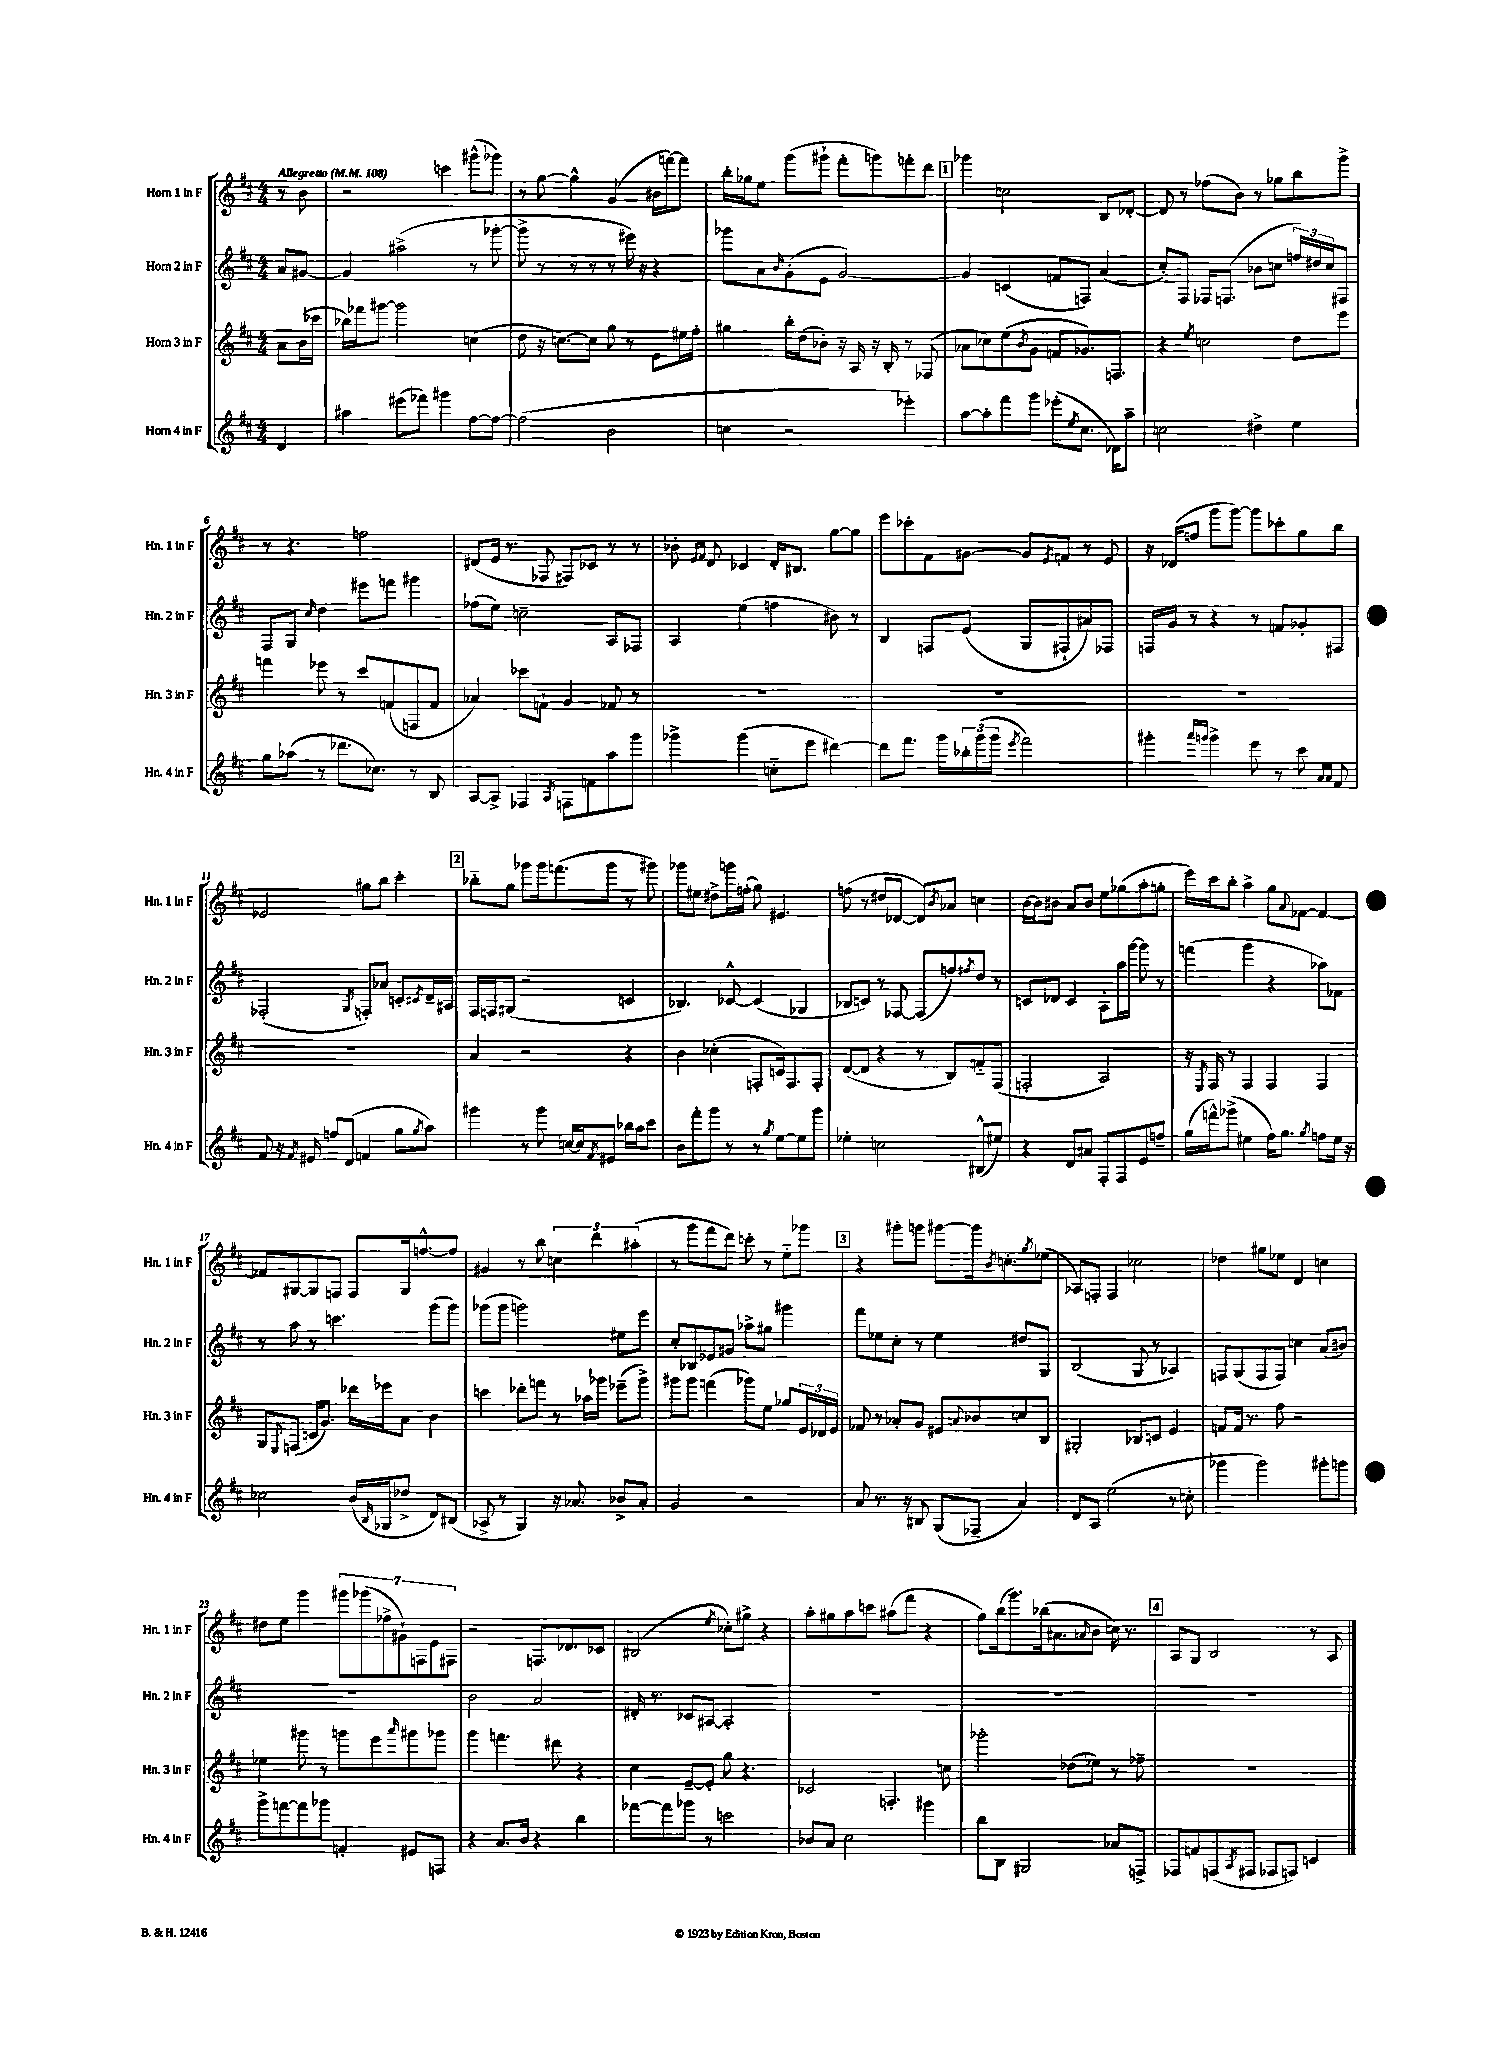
<<
\new StaffGroup <<
\new Staff = "s0" \with { instrumentName = "Horn 1 in F" shortInstrumentName = "Hn. 1 in F" } {
    \clef treble \key d \major \numericTimeSignature \time 4/4 \partial 4 \tempo "Allegretto" 4 = 108
    r8 b'8 |
    r2 c'''4 gis'''8-^( ges'''8) |
    r8 g''8~ g''4-^ g'4( bis'16 f'''16~) f'''8 |
    b''16-. ges''16 e''8 g'''8( gis'''8-! fis'''8-. g'''8) f'''8-. d'''8 |
    \mark \markup { \box "1" } ges'''4 c''2 b8 des'8~-. |
    des'8 r8 fes''8( b'8) r8 ges''8 b''8 g'''8-> |
    r8 r4. f''2 |
    dis'8( e'16 r8. fes8 fis8) ces'8 r8 r8 |
    bes'8-. \grace { e'16 fis'16 } d'8 ces'4 d'16-. bis8. g''8~ g''8 |
    e'''8 ces'''8-. fis'8 gis'8~ gis'8 \acciaccatura { e'8 } f'8 r8 e'8 |
    r16 des'16( f''8 g'''8 g'''8~) g'''8 ces'''8-. g''8 b''8 |
    ees'2 gis''8 b''8 cis'''4-. |
    \mark \markup { \box "2" } bes''8-_ g''8 ges'''8 ges'''16 f'''8.( ges'''8 r8 gis'''8) |
    ges'''8 eis''8 dis''8-> g'''16 f''16-.( g''8) eis'4. |
    f''8( r8 dis''8 des'8~ des'8) \acciaccatura { b'8 } aes'8 c''4 |
    b'16~ b'16 bis'8 a'8 bis'8 e''8 ges''8( a''8-. g''8-. |
    e'''16) cis'''16 b''8-. a''4-> g''8 \appoggiatura { a'8 } fes'8~ fes'4~ |
    fes'8 gis8~ gis8 f8 f8 gis16 f''8.~-^ f''8 |
    gis'4 r8 b''8 \tuplet 3/2 { c''4 d'''4 ais''4-.( } |
    r8 g'''8 fis'''8 d'''8) c'''8-. r8 e''8-_ ges'''8 |
    \mark \markup { \box "3" } r4 gis'''8-. g'''8 gis'''8~ gis'''16 \acciaccatura { b'8 } c''8.-. \acciaccatura { g''8 } ees''8( |
    aes8) f8-. f4 ces''2 |
    des''4 gis''8 ees''8 d'4 c''4 |
    dis''8 e''8 g'''4 \tuplet 7/4 { gis'''8 ges'''8( fes''8-> gis'8-!) f8 e'8 fis8 } |
    r2 f8. des'8. ces'8 |
    bis2( \acciaccatura { e''8 } ces''8-.) gis''8-> r4 |
    a''8-. gis''8 a''8 c'''8 ais''8( fis'''8 r4 |
    g''8) b''16( g'''8.) bes''16( ais'8. \grace { a'16 } b'8 c''16) r8. |
    \mark \markup { \box "4" } a8 g8 b2 r8 a8 \bar "|." |
}
\new Staff = "s1" \with { instrumentName = "Horn 2 in F" shortInstrumentName = "Hn. 2 in F" } {
    \clef treble \key d \major \numericTimeSignature \time 4/4 \partial 4
    a'8 gis'8~ |
    gis'4 ais''2->( r8 ges'''8~-. |
    ges'''8-> r8 r8 r8 r8 eis'''16) r16 r4 |
    ges'''8 a'8 \grace { b'16 } g'8-.( e'8 g'2~) |
    \mark \markup { \box "1" } g'4 c'4( f'8 f8) a'4( |
    cis''8-.) fis8 fes16 f8.( bes'8 c''8 \tuplet 3/2 { f''16) dis''16 c''16 } fis8 |
    fis8 g8 \grace { cis''16 } d''4 eis'''8 f'''8 gis'''4 |
    fes''8( e''8) c''2-- a8 fes8 |
    a4 e''4( f''4 bis'8) r8 |
    b4 f8 e'8( g8 fis8-! ais'8) fes8 |
    f16 g'16 r8 r4 r8 f'8 ges'8-. fis8 |
    fes2-.( \acciaccatura { g8 } f8-.) aes'8 c'8-. \acciaccatura { cis'8 } d'16-- ais16 |
    \mark \markup { \box "2" } fis16 f16 gis8( r2 c'4 |
    bes4.) ces'8~-^ ces'4( ges4 |
    bes8 c'8) r8 fes8~ fes8( f''8) \acciaccatura { fis''8 } d''8 r8 |
    c'8 des'8 c'4 a8-. a''16 g'''16~ g'''8 r8 |
    f'''4( g'''4 r4 aes''8) fes'8 |
    r8 a''8 r8 c'''4. g'''8( g'''8) |
    ges'''8( ges'''8 g'''2) eis''8 e'''8 |
    cis''8-. bes8 ees'8 gis'8 aes''8-> gis''8 gis'''4 |
    \mark \markup { \box "3" } fis'''8 ees''8 cis''8-. r8 ees''4 dis''8 g8 |
    b2( g8 r8 aes4) |
    f8 g8( f8 f8) c''4 a'8( bis'8) |
    R1 |
    b'2 a'2 |
    dis'16-. r8. ces'8 ais8~ ais2-. |
    R1 |
    R1 |
    \mark \markup { \box "4" } R1 \bar "|." |
}
\new Staff = "s2" \with { instrumentName = "Horn 3 in F" shortInstrumentName = "Hn. 3 in F" } {
    \clef treble \key d \major \numericTimeSignature \time 4/4 \partial 4
    a'8 b'16( ces'''16 |
    bes''16) fes'''16 gis'''8~ gis'''2 c''4( |
    d''8 r16 c''8.~) c''8 g''8 r8 e'8 eis''16 fis''16-. |
    gis''4 b''16-. d''16( bes'8-.) r16 a16 r16 b16-. r8 fes8( |
    \mark \markup { \box "1" } aes'8 ces''8) e''8( \acciaccatura { b'8 } g'8 f'8 ges'8.) f8. |
    r4 \acciaccatura { e''8 } c''2 d''8 e'''8 |
    f'''4 ees'''8 r8 cis'''8 f'8( f8 f'8 |
    aes'4) ces'''8 f'8-! g'4 fes'8 r8 |
    R1 |
    R1 |
    R1 |
    R1 |
    \mark \markup { \box "2" } a'4 r2 r4 |
    b'4 ces''4-.( f8-. c'16) f8. f8-. |
    d'8~( d'8 r4 r8 b8) f'8-_ fis8( |
    f2-. a2) |
    r16 \acciaccatura { e8 } fis16 r8 fis4 fis4 fis4 |
    g8 \appoggiatura { e8 } f8( c'16 g'8.) des'''16 ees'''16 a'8 b'4 |
    c'''4 des'''8-. f'''8 r8 aes''16 ges'''16 ees'''8--( ges'''8->) |
    gis'''8 gis'''8 f'''4( ges'''8) e''8 ges''8 \tuplet 3/2 { e'16 des'16 e'16 } |
    \mark \markup { \box "3" } fes'8 r8 aes'8-. g'8 eis'8 \appoggiatura { a'8 } bes'8 c''8 b8 |
    gis2-. bes8 c'8 e'4 |
    f'8 f'16 r8. fis''8 r2 |
    ees''4 gis'''8 r8 g'''8 e'''8 \grace { a'''16 } gis'''8 ges'''8 |
    g'''4 f'''4. dis'''8 r4 |
    cis''4 e'8~-- e'8-. g''8 r4. |
    ces'2 f4.-. c''8 |
    ges'''2-. des''8( ees''8) r8 fes''8-- |
    \mark \markup { \box "4" } R1 \bar "|." |
}
\new Staff = "s3" \with { instrumentName = "Horn 4 in F" shortInstrumentName = "Hn. 4 in F" } {
    \clef treble \key d \major \numericTimeSignature \time 4/4 \partial 4
    d'4 |
    ais''4 eis'''8( fes'''8) gis'''4 fis''8~ fis''8~ |
    fis''2( b'2 |
    c''4 r2 ees'''4-.) |
    \mark \markup { \box "1" } a''8~ a''8-. fis'''8 g'''8 ees'''8-.( \acciaccatura { e''8 } cis''8. des'16) a''8-- |
    c''2 dis''4-> e''4 |
    g''8 aes''8( r8 des'''8. ces''8.) r8 b8 |
    a8~ a8-> fes4 \acciaccatura { a8 } f8 f'8 a''8 g'''8 |
    ges'''4-> ges'''4( c''8-_ e'''8 dis'''4~) |
    dis'''8 fis'''8. g'''16 \tuplet 3/2 { bes''16-. g'''16( g'''16 } \acciaccatura { e'''8 } fis'''2) |
    gis'''4-. \grace { a'''16 g'''16 } g'''4-> e'''8 r8 cis'''8 \grace { a'16 a'16 } fis'8 |
    fis'8 r16 \acciaccatura { fis'8 } eis'16 f''8 d'8( f'4 g''8 \acciaccatura { g''8 } a''8) |
    \mark \markup { \box "2" } gis'''4 r8 gis'''8 c''16~ c''16 \acciaccatura { fis'8 } eis'8 bes''16 a''16 cis'''8 |
    b'8 fis'''8-. g'''8 r8 r8 \acciaccatura { g''8 } e''8~ e''8 g'''8 |
    ees''4-. c''2 bis8-^( eis''8) |
    r4 d'8 ais'8 fis8-. fis8 e'8 f''8-- |
    g''16( f'''16-^) ges'''8->( eis''4 fis''16) g''8. \acciaccatura { g''8 } f''8 eis''16 r16 |
    ces''2 b'16( \grace { b16 } ges16 des''8-> d'8) bis8( |
    aes8-> r8 g4) r16 aes'8. bes'8-> aes'8-. |
    g'2 r2 |
    \mark \markup { \box "3" } a'8 r8. r16 bis8 g8( fes8-- a'4) |
    d'8 a8 e''2( r8 c''8-. |
    ges'''4 ges'''2) gis'''8-. g'''8 |
    g'''8-> f'''8~ f'''8 ges'''8 f'4-. eis'8 f8 |
    r4 a'8. b'16 r4 b''4 |
    fes'''8~ fes'''8 ges'''8 r8 c'''2 |
    bes'8 a'8 cis''2 gis'''4 |
    b''8 b8 gis2 aes'8 f8-> |
    \mark \markup { \box "4" } fes8 f'8 f8( \acciaccatura { a8 } fis8 fes8 f8) c'4 \bar "|." |
}
>>
>>
